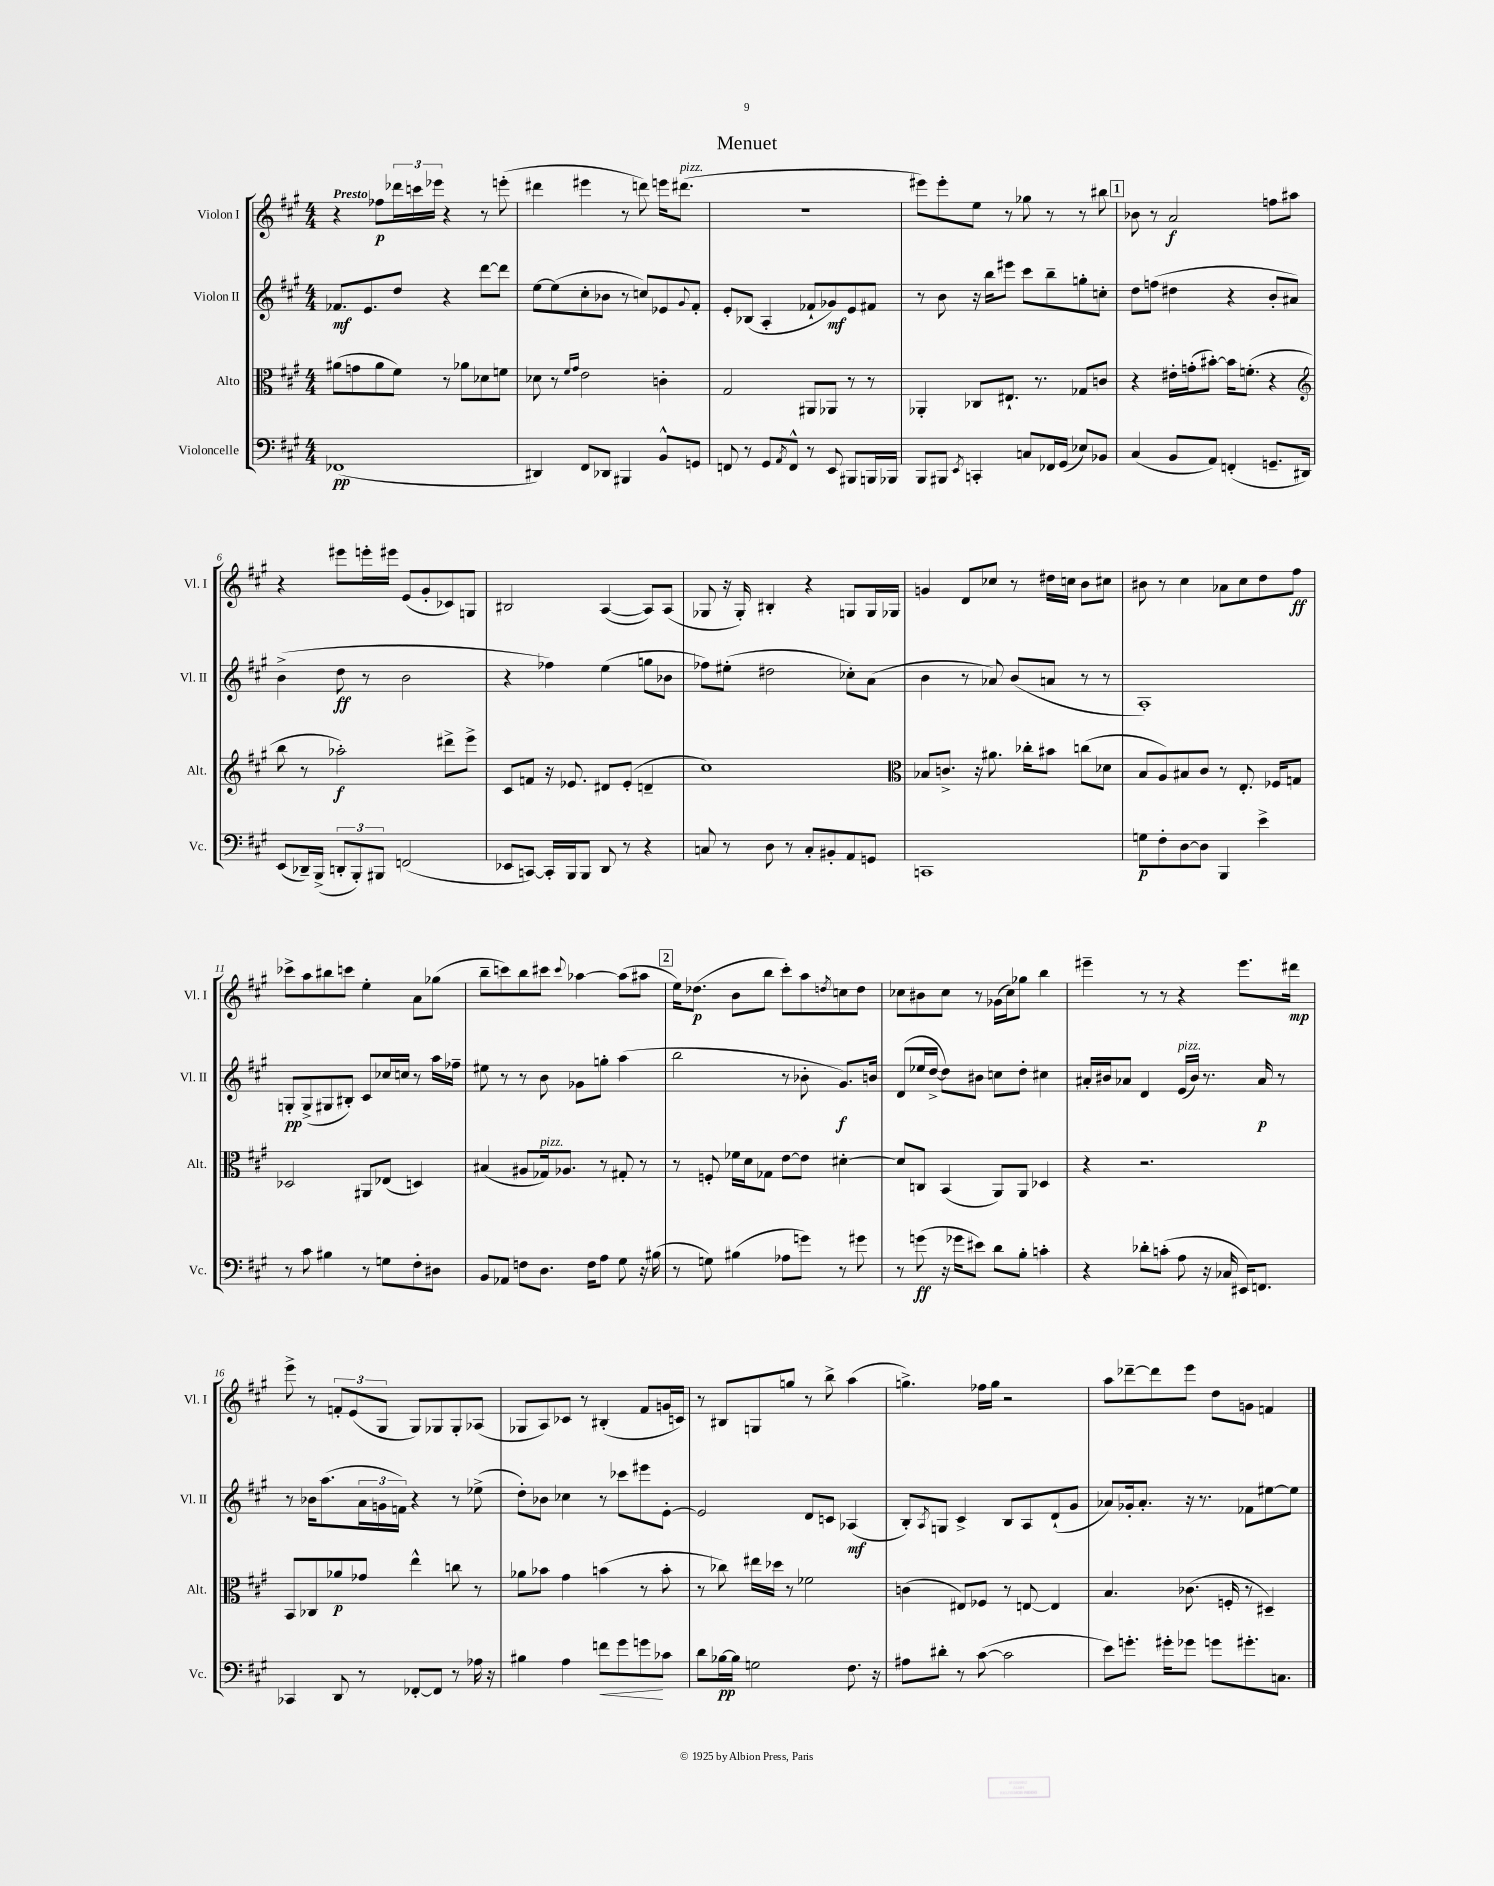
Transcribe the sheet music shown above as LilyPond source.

\header { title = "Menuet" }
<<
\new StaffGroup <<
\new Staff = "s0" \with { instrumentName = "Violon I" shortInstrumentName = "Vl. I" } {
    \clef treble \key a \major \numericTimeSignature \time 4/4 \tempo "Presto"
    r4 fes''8\p \tuplet 3/2 { des'''16 c'''16 ees'''16 } r4 r8 e'''8-.( |
    dis'''4 eis'''4 r8 d'''8) e'''16 dis'''8.^\markup { \italic "pizz." }( |
    r1 |
    eis'''8) eis'''8-. e''8 r8 ges''8 r8 r8 bis''8 |
    \mark \markup { \box "1" } bes'8 r8 a'2\f f''8 ais''8 |
    r4 eis'''8 e'''16-. eis'''16 e'8( gis'8-. ces'8) g8 |
    bis2 a4~( a8) a8( |
    ges8 r16 ges16-.) bis4-. r4 g8 g16 ges16 |
    g'4 d'8 ces''8 r8 dis''16 c''16 b'8 cis''8 |
    bis'8 r8 cis''4 aes'8 cis''8 d''8 fis''8\ff |
    ces'''8-> a''8 bis''8 c'''8 e''4-. a'8 ges''8( |
    b''8-- c'''8) b''8 cis'''8 \appoggiatura { cis'''8 } aes''4~ aes''8( ais''8 |
    \mark \markup { \box "2" } e''16) des''8.\p( b'8 b''8 cis'''8-.) a''8 \acciaccatura { d''8 } c''8 d''8 |
    ces''8 bis'8 ces''8 r8 ges'16( ces''16) ges''8 b''4 |
    eis'''4-- r8 r8 r4 eis'''8. dis'''16\mp |
    e'''8-> r8 \tuplet 3/2 { f'8-. e'8( gis8 } gis8) ges8 ges8-. aes8( |
    ges8 a8) ces'8 r8 bis4-.( fis'8 g'16 c'16) |
    r8 bis8 g8 g''8 r8 b''8-> a''4( |
    g''4.->) fes''16 g''16 r2 |
    a''8 des'''8~-- des'''8 e'''8 d''8 g'8 f'4 \bar "|." |
}
\new Staff = "s1" \with { instrumentName = "Violon II" shortInstrumentName = "Vl. II" } {
    \clef treble \key a \major \numericTimeSignature \time 4/4
    fes'8.\mf e'8. d''8 r4 d'''8~ d'''8 |
    e''8~ e''8( cis''8-. bes'8 r8 c''8) ees'8 \appoggiatura { gis'8 } fis'8-. |
    e'8-. bes8( a4-. fes'8-! ges'8\mf) e'8 fis'8 |
    r8 b'8 r16 b''16 eis'''8 cis'''8 b''8-- g''8-. c''8-. |
    \mark \markup { \box "1" } d''8 f''8( dis''4 r4 b'8-. ais'8) |
    b'4->( d''8\ff r8 b'2 |
    r4 fes''4) e''4( g''8 bes'8 |
    fes''8) eis''8-.( dis''2 ces''8-.) a'8( |
    b'4 r8 aes'8) b'8( a'8 r8 r8 |
    a1-.) |
    g8-.\pp g8->( gis8 bis8-.) cis'8 ces''16 c''16 r8 a''16 fes''16-- |
    eis''8 r8 r8 b'8 ges'8 g''8-. a''4( |
    \mark \markup { \box "2" } b''2 r8 bes'8-. gis'8.\f) b'16 |
    d'8( ees''16 d''16~-> d''8) bis'8 c''8 d''8-. cis''4 |
    ais'16-. bis'16 aes'8 d'4 e'16^\markup { \italic "pizz." }( bis'16) r8. aes'16\p r8 |
    r8 bes'16 a''8.( \tuplet 3/2 { a'16 g'16 f'16) } r4 r8 ees''8->( |
    d''8-.) bes'8 ces''4 r8 ces'''8 eis'''8 e'8~-. |
    e'2 d'8 c'8 aes4\mf( |
    b8-.) \acciaccatura { a8 } g8 cis'4-> b8 a8 d'8-!( gis'8 |
    aes'8) ges'16-. aes'8.-. r16 r8. fes'8 eis''8~ eis''8 \bar "|." |
}
\new Staff = "s2" \with { instrumentName = "Alto" shortInstrumentName = "Alt." } {
    \clef alto \key a \major \numericTimeSignature \time 4/4
    ais'8( g'8 ais'8 fis'8) r8 aes'8 des'8 f'8 |
    des'8 r8 \grace { fis'16 gis'16 } e'2 c'4-. |
    gis2 ais,8 aes,8 r8 r8 |
    aes,4-. ces8 eis8.-! r8. ges8 c'8 |
    \mark \markup { \box "1" } r4 eis'16-. g'16-.( bis'8~-.) bis'16 f'8.-.( r4 |
    \clef treble b''8 r8 aes''2-.\f) dis'''8-> e'''8-> |
    cis'8 f'8 r16 ees'8. dis'8 ees'8-.( d'4-- |
    cis''1) |
    \clef alto bes8 c'8.-> r16 ais'8. ces''16-. bis'8 c''8( des'8 |
    b8 a8) bis8 cis'8 r8 e8.-. fes16 g8 |
    des2 ais,8 ees8( d4) |
    bis4( ais8 ges16^\markup { \italic "pizz." }) aes8. r8 gis8-. r8 |
    \mark \markup { \box "2" } r8 f8-. fes'16 d'16 ges8 e'8~ e'8 dis'4~-. |
    dis'8 c8 b,4( a,8) a,8 des4 |
    r4 r2. |
    b,8 ces8 aes'8\p ges'8 e''4-^ c''8 r8 |
    aes'8 bes'8 gis'4 b'4( r8 b'8-. |
    r8 ces''8) eis''16 des''16 r8 fes'2 |
    c'4( eis8) fes8 r8 e8~ e4 |
    b4. ces'8.( f16-. r8 dis4--) \bar "|." |
}
\new Staff = "s3" \with { instrumentName = "Violoncelle" shortInstrumentName = "Vc." } {
    \clef bass \key a \major \numericTimeSignature \time 4/4
    fes,1\pp( |
    dis,4) fis,8 des,8 bis,,4 b,8-^ g,8 |
    f,8 r8 gis,8 \acciaccatura { a,8 } f,8-^ r8 e,8 bis,,8 b,,16 bes,,16 |
    b,,8 bis,,8 \acciaccatura { e,8 } c,4-. c8 fes,16 gis,16( ees8) bes,8 |
    \mark \markup { \box "1" } cis4( b,8 a,8) f,4-.( g,8.-- dis,16) |
    e,8( des,16--) b,,16->( \tuplet 3/2 { d,8-. b,,8-.) bis,,8 } f,2( |
    ees,8 c,8~) c,16-. b,,16 b,,8 d,8 r8 r4 |
    c8 r8 d8 r8 c8-. bis,8-. a,8 g,8 |
    c,1 |
    g8\p fis8-. d8~ d8 b,,4 e'4-> |
    r8 cis'8 bis4 r8 g8 fis8-. dis8 |
    b,8 aes,8 f8 d8. f16 a8 gis8 r16 bis16( |
    \mark \markup { \box "2" } r8 g8) bis4( aes8 g'8) r8 gis'8 |
    r8 g'8\ff( r16 ges'16 eis'8) d'8 b8-. c'4-. |
    r4 des'8-. c'8-.( a8 r16 ces16 eis,16) f,8. |
    ces,4 d,8 r8 fes,8~-. fes,8 r8 aes16 r16 |
    bis4 a4 f'8\< gis'8 g'8\! ces'8 |
    d'8 bes16~\pp bes16 g2 fis8. r16 |
    ais8 dis'8-. r8 cis'8~( cis'2 |
    e'8) g'8.-. gis'16-. ges'8 g'8 gis'8.-. c8. \bar "|." |
}
>>
>>
